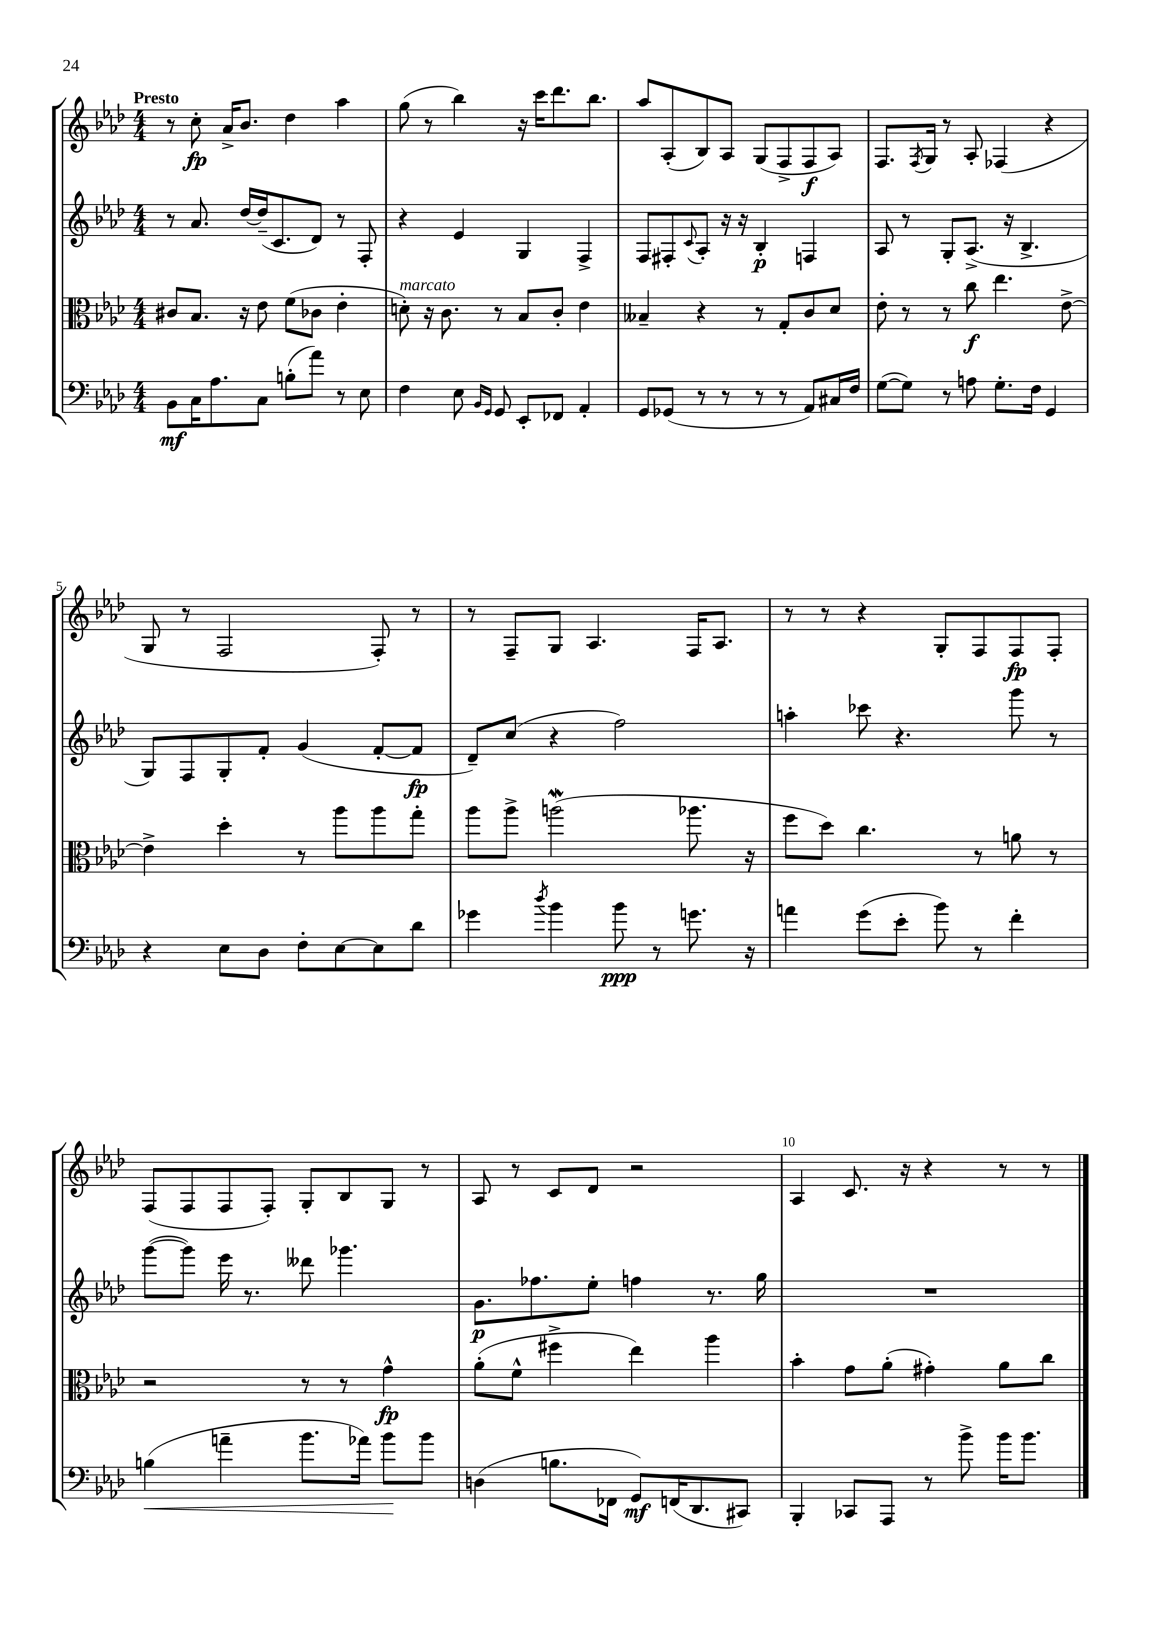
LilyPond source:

<<
\new StaffGroup <<
\new Staff = "s0" {
    \clef treble \key aes \major \numericTimeSignature \time 4/4 \tempo "Presto"
    r8 c''8-.\fp aes'16-> bes'8. des''4 aes''4 |
    g''8( r8 bes''4) r16 c'''16 des'''8. bes''8. |
    aes''8 aes8-.( bes8) aes8 g8( f8-> f8\f aes8) |
    f8. \acciaccatura { f8 } g16 r8 aes8-. fes4( r4 |
    g8 r8 f2 f8-.) r8 |
    r8 f8-- g8 aes4. f16 aes8. |
    r8 r8 r4 g8-. f8 f8\fp f8-. |
    f8( f8 f8 f8-.) g8-. bes8 g8 r8 |
    aes8 r8 c'8 des'8 r2 |
    aes4 c'8. r16 r4 r8 r8 \bar "|." |
}
\new Staff = "s1" {
    \clef treble \key aes \major \numericTimeSignature \time 4/4
    r8 aes'8. des''16~ des''16--( c'8. des'8) r8 f8-. |
    r4 ees'4 g4 f4-> |
    f8 fis8-. \appoggiatura { c'8 } aes8-. r16 r16 bes4-.\p f4 |
    aes8 r8 g8-. aes8.->( r16 bes4.-> |
    g8) f8 g8-. f'8-. g'4( f'8~-. f'8\fp |
    des'8--) c''8( r4 f''2) |
    a''4-. ces'''8 r4. g'''8 r8 |
    g'''8~( g'''8) ees'''16 r8. deses'''8 ges'''4. |
    g'8.\p fes''8. ees''8-. f''4 r8. g''16 |
    R1 \bar "|." |
}
\new Staff = "s2" {
    \clef alto \key aes \major \numericTimeSignature \time 4/4
    cis'8 bes8. r16 ees'8 f'8( ces'8 ees'4-. |
    d'8-.^\markup { \italic "marcato" }) r16 c'8. r8 bes8 c'8-. ees'4 |
    beses4-- r4 r8 g8-. c'8 des'8 |
    ees'8-. r8 r8 c''8\f ees''4. ees'8~-> |
    ees'4-> des''4-. r8 aes''8 aes''8 g''8-. |
    aes''8 aes''8-> a''2\mordent( aes''8. r16 |
    f''8 des''8) c''4. r8 a'8 r8 |
    r2 r8 r8 g'4-^\fp |
    aes'8-.( f'8-^ fis''4-> ees''4) aes''4 |
    bes'4-. g'8 aes'8-.( gis'4-.) aes'8 c''8 \bar "|." |
}
\new Staff = "s3" {
    \clef bass \key aes \major \numericTimeSignature \time 4/4
    bes,8\mf c16 aes8. c8 b8-.( aes'8) r8 ees8 |
    f4 ees8 \grace { bes,16 g,16 } g,8 ees,8-. fes,8 aes,4-. |
    g,8 ges,8( r8 r8 r8 r8 aes,8) cis16 f16 |
    g8~( g8) r8 a8 g8.-. f16 g,4 |
    r4 ees8 des8 f8-. ees8~ ees8 des'8 |
    ges'4 \acciaccatura { des''8 } bes'4 bes'8\ppp r8 g'8. r16 |
    a'4 g'8( ees'8-. bes'8) r8 f'4-. |
    b4\<( a'4-- bes'8. aes'16) bes'8\! bes'8 |
    d4( b8. fes,16 g,8\mf) f,16( des,8. cis,8) |
    bes,,4-. ces,8 aes,,8 r8 bes'8-> bes'16 bes'8. \bar "|." |
}
>>
>>
\layout { \context { \Score \override BarNumber.break-visibility = ##(#f #t #t) barNumberVisibility = #(every-nth-bar-number-visible 5) } }
